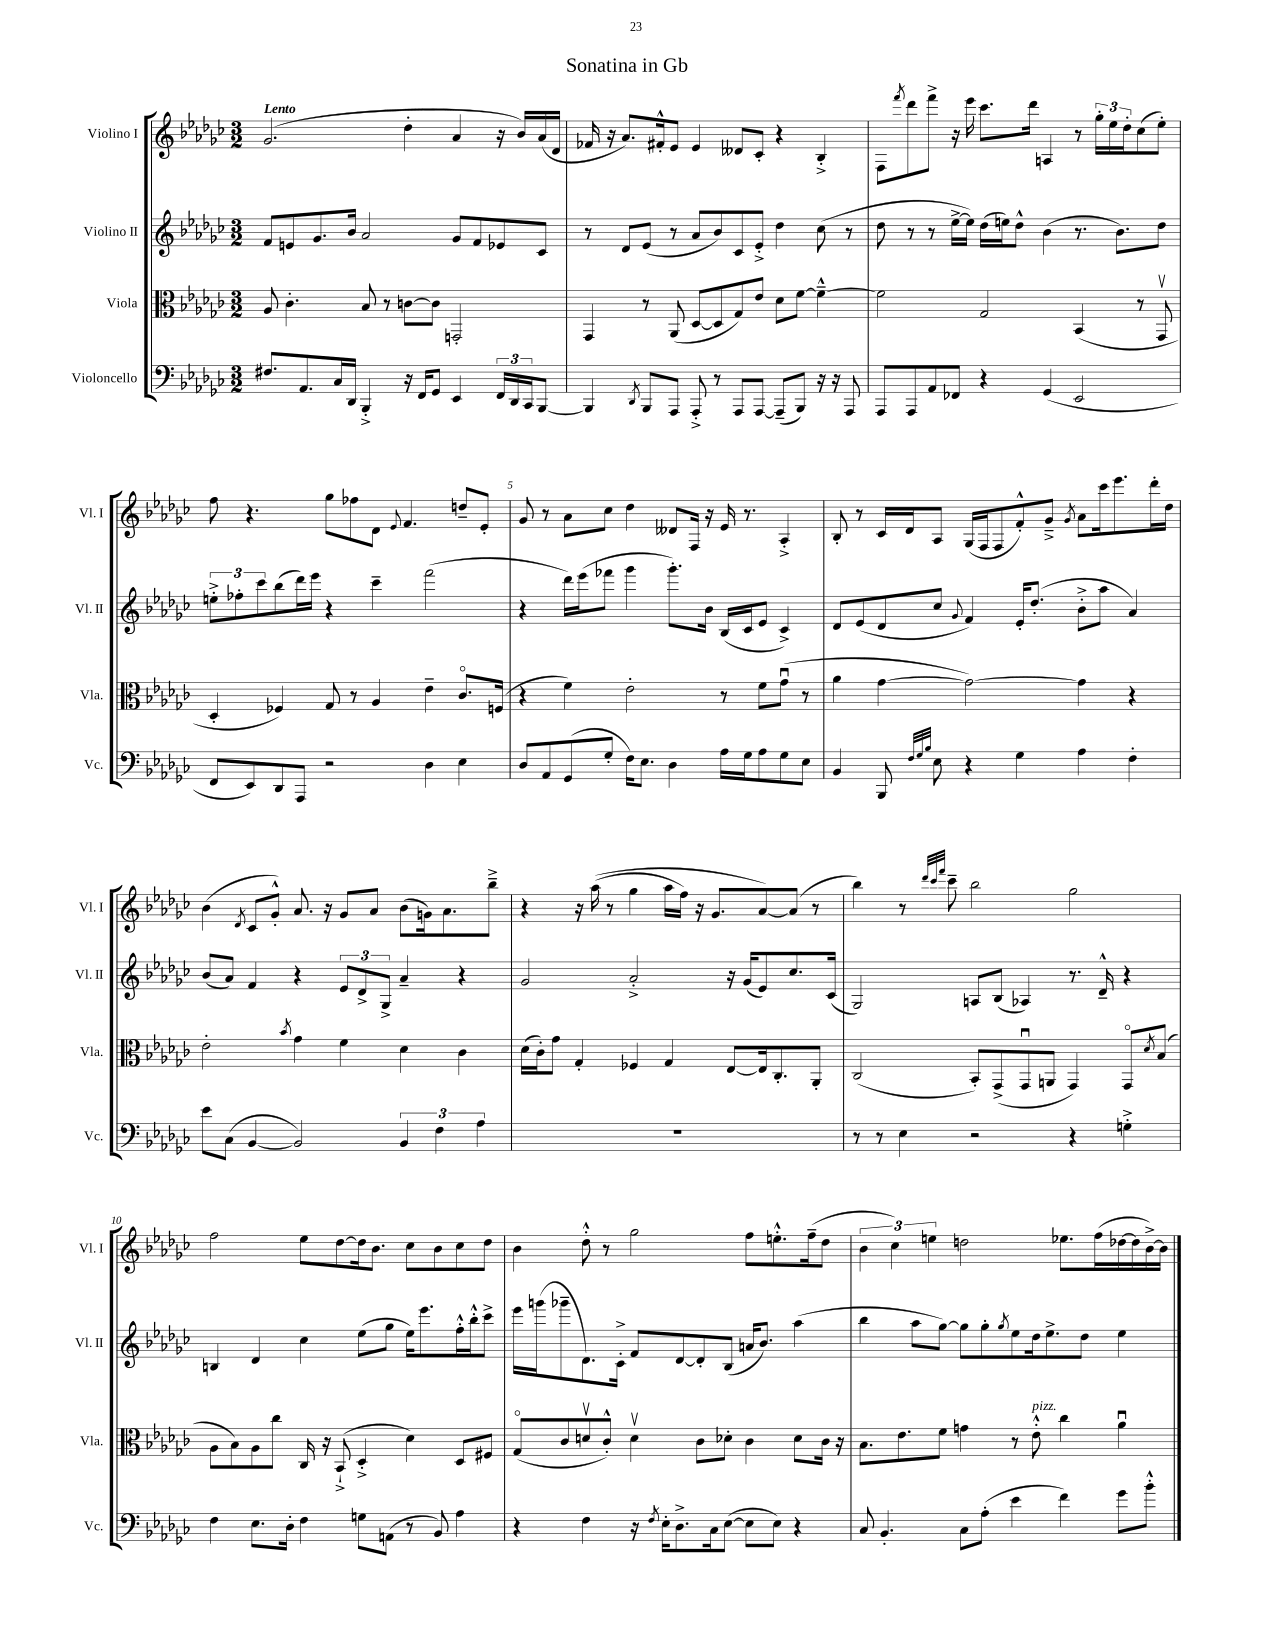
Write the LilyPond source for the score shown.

\header { title = "Sonatina in Gb" }
<<
\new StaffGroup <<
\new Staff = "s0" \with { instrumentName = "Violino I" shortInstrumentName = "Vl. I" } {
    \clef treble \key ges \major \numericTimeSignature \time 3/2 \tempo "Lento"
    ges'2.( des''4-. aes'4 r16 bes'16) aes'16( des'16 |
    fes'16 r16 aes'8.) fis'16-.-^ ees'8 ees'4 deses'8 ces'8-. r4 bes4-.-> |
    f8 \acciaccatura { f'''8 } des'''8 f'''8-> r16 ees'''16 ces'''8. des'''16 a4 r8 \tuplet 3/2 { ges''16-. ees''16 des''16-. } ces''8( ees''8-.) |
    f''8 r4. ges''8 fes''8 des'8 \appoggiatura { ees'8 } f'4. d''8-- ees'8-. |
    ges'8 r8 aes'8 ces''8 des''4 deses'8 f16 r16 ees'16 r8. aes4-.-> |
    bes8-. r8 ces'16 des'16 aes8 ges16( f16 f8 f'8-.-^) ges'8---> \acciaccatura { ges'8 } aes'8 ces'''16 ees'''8. des'''16-. des''16 |
    bes'4( \acciaccatura { des'8 } ces'8 ges'8-.-^) aes'8. r16 ges'8 aes'8 bes'8( g'16) aes'8. bes''8---> |
    r4 r16 aes''16(\( r8 ges''4 aes''16 f''16) r16 ges'8. aes'8~\) aes'8( r8 |
    bes''4) r8 \grace { des'''32 ces'''32 f'''32 } ces'''8-- bes''2 ges''2 |
    f''2 ees''8 des''8~ des''16 bes'8. ces''8 bes'8 ces''8 des''8 |
    bes'4 des''8-.-^ r8 ges''2 f''8 e''8.-.-^ f''16--( des''8 |
    \tuplet 3/2 { bes'4 ces''4) e''4 } d''2 ees''8. f''16( des''16~ des''16 bes'16~->) bes'16 \bar "|." |
}
\new Staff = "s1" \with { instrumentName = "Violino II" shortInstrumentName = "Vl. II" } {
    \clef treble \key ges \major \numericTimeSignature \time 3/2
    f'8 e'8 ges'8. bes'16 aes'2 ges'8 f'8 ees'8 ces'8 |
    r8 des'8 ees'8( r8 aes'8 bes'8) ces'8 ees'8-.-> des''4 ces''8( r8 |
    des''8 r8 r8 ees''16~-> ees''16) des''16( e''16) des''8-^ bes'4( r8. bes'8.) des''8 |
    \tuplet 3/2 { e''8-.-> fes''8-. ces'''8 } bes''8( des'''16) ees'''16 r4 ces'''4-- f'''2( |
    r4 des'''16) ees'''16( fes'''8 ges'''4 ges'''8.-.) bes'16 bes16( ces'16 ees'8 ces'4->) |
    des'8 ees'8( des'8 ces''8 \appoggiatura { ges'8 } f'4) ees'16-. des''8.-.( bes'8-.-> aes''8 aes'4) |
    bes'8( aes'8) f'4 r4 \tuplet 3/2 { ees'8 des'8-> ges8-> } aes'4-- r4 |
    ges'2 aes'2-.-> r16 ges'16( ees'8) ces''8. ces'16( |
    ges2) a8 bes8( aes4) r8. des'16---^ r4 |
    b4 des'4 ces''4 ees''8( ges''8 ees''16) ees'''8. f''16-.-^ bes''16-.-^ ces'''8-> |
    ees'''16 g'''16( ges'''8-- des'8.) ces'16-.-> f'8 des'8~ des'8-. bes8( a'16 bes'8.) aes''4( |
    bes''4 aes''8 ges''8~) ges''8 ges''8-. \acciaccatura { ges''8 } ees''8 des''16 ees''8.-> des''8 ees''4 \bar "|." |
}
\new Staff = "s2" \with { instrumentName = "Viola" shortInstrumentName = "Vla." } {
    \clef alto \key ges \major \numericTimeSignature \time 3/2
    aes8 ces'4.-. bes8 r8 c'8~ c'8 g,2-. |
    ges,4 r8 aes,8( des8~ des8 ges8) ees'8 des'8 f'8~ f'4~---^ |
    f'2 ges2 bes,4( r8 ges,8\upbow |
    des4-. fes4) ges8 r8 aes4 ees'4-- ces'8.\flageolet f16( |
    r4 f'4) ees'2-. r8 f'8 ges'8\downbow( r8 |
    aes'4 ges'4~ ges'2~) ges'4 r4 |
    ees'2-. \acciaccatura { bes'8 } ges'4 f'4 des'4 ces'4 |
    des'16( ces'16-.) ges'8 ges4-. fes4 ges4 ees8~ ees16 ces8.-. aes,8-. |
    ces2( bes,8-.) ges,8->( ges,8\downbow a,8 ges,4) ges,8\flageolet \acciaccatura { des'8 } bes8( |
    aes8 bes8) aes8 ces''8 ces16 r16 bes,8-!->( des4-.-> des'4) des8 fis8 |
    ges8\flageolet( ces'8 d'8\upbow ces'8-.-^) d'4\upbow ces'8 des'8-. ces'4 des'8 ces'16 r16 |
    bes8. ees'8. f'8 g'4 r8 ees'8-.-^^\markup { \italic "pizz." } ces''4 aes'4\downbow \bar "|." |
}
\new Staff = "s3" \with { instrumentName = "Violoncello" shortInstrumentName = "Vc." } {
    \clef bass \key ges \major \numericTimeSignature \time 3/2
    fis8. aes,8. ces16 des,16 bes,,4-.-> r16 f,16 ges,8 ees,4 \tuplet 3/2 { f,16 des,16 ces,16 } bes,,8~ |
    bes,,4 \acciaccatura { des,8 } bes,,8 aes,,8 aes,,8-.-> r8 aes,,8 aes,,8~ aes,,8--( bes,,8) r16 r16 aes,,8 |
    aes,,8 aes,,8 aes,8 fes,8 r4 ges,4( ees,2 |
    f,8 ees,8) des,8 aes,,8 r2 des4 ees4 |
    des8 aes,8 ges,8( ges8-. f16) ees8. des4 aes16 ges16 aes8 ges8 ees8 |
    bes,4 bes,,8 \grace { f32 ges32 bes32 } ees8 r4 ges4 aes4 f4-. |
    ees'8 ces8( bes,4~ bes,2) \tuplet 3/2 { bes,4 f4 aes4 } |
    R1. |
    r8 r8 ees4 r2 r4 g4-.-> |
    f4 ees8. des16-. f4 g8 a,8( r8 bes,8) aes4 |
    r4 f4 r16 \acciaccatura { f8 } ees16-. des8.-> ces16 ees8~( ees8 ees8) r4 |
    ces8 bes,4.-. ces8 aes8-.( ees'4 f'4) ges'8 bes'8-.-^ \bar "|." |
}
>>
>>
\layout { \context { \Score \override BarNumber.break-visibility = ##(#f #t #t) barNumberVisibility = #(every-nth-bar-number-visible 5) } }
